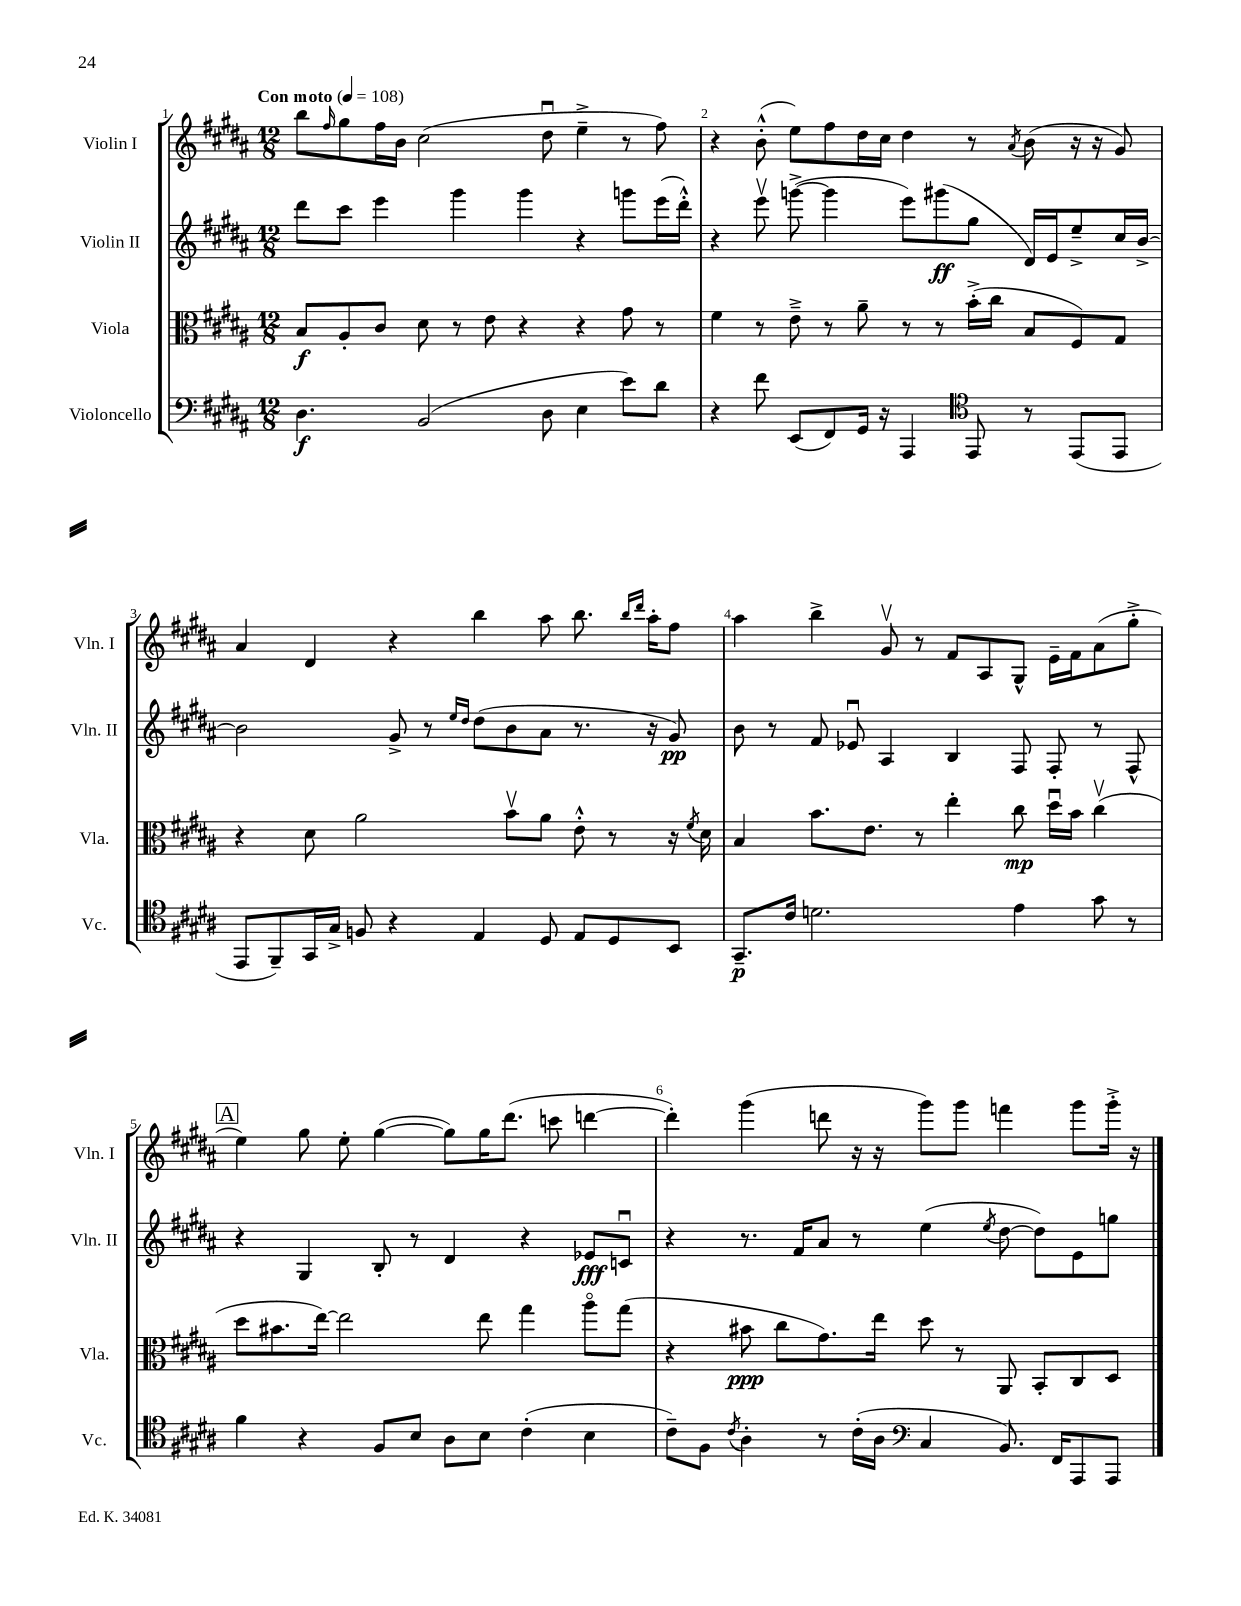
<<
\new StaffGroup <<
\new Staff = "s0" \with { instrumentName = "Violin I" shortInstrumentName = "Vln. I" } {
    \clef treble \key b \major \numericTimeSignature \time 12/8 \tempo "Con moto" 4 = 108
    b''8 \grace { fis''16 } gis''8 fis''16 b'16 cis''2( dis''8\downbow e''4---> r8 fis''8) |
    r4 b'8-.-^( e''8) fis''8 dis''16 cis''16 dis''4 r8 \acciaccatura { ais'8 } b'8( r16 r16 gis'8) |
    ais'4 dis'4 r4 b''4 ais''8 b''8. \grace { b''16 dis'''16 } ais''16-. fis''8 |
    ais''4 b''4-> gis'8\upbow r8 fis'8 ais8 gis8-^ e'16-- fis'16 ais'8( gis''8-.-> |
    \mark \markup { \box "A" } e''4) gis''8 e''8-. gis''4~( gis''8) gis''16 dis'''8.( c'''8 d'''4~ |
    d'''4-.) gis'''4( d'''8 r16 r16 gis'''8) gis'''8 f'''4 gis'''8 gis'''16-.-> r16 \bar "|." |
}
\new Staff = "s1" \with { instrumentName = "Violin II" shortInstrumentName = "Vln. II" } {
    \clef treble \key b \major \numericTimeSignature \time 12/8
    dis'''8 cis'''8 e'''4 gis'''4 gis'''4 r4 g'''8 e'''16( dis'''16-.-^) |
    r4 e'''8\upbow g'''8~->( g'''4 e'''8) gis'''8\ff( gis''8 dis'16) e'16 e''8---> cis''16 b'16~-> |
    b'2 gis'8-> r8 \grace { e''16 dis''16 } dis''8( b'8 ais'8 r8. r16 gis'8\pp) |
    b'8 r8 fis'8 ees'8\downbow ais4 b4 fis8 fis8-. r8 fis8-^ |
    \mark \markup { \box "A" } r4 gis4 b8-. r8 dis'4 r4 ees'8\fff c'8\downbow |
    r4 r8. fis'16 ais'8 r8 e''4( \acciaccatura { e''8 } dis''8~ dis''8) e'8 g''8 \bar "|." |
}
\new Staff = "s2" \with { instrumentName = "Viola" shortInstrumentName = "Vla." } {
    \clef alto \key b \major \numericTimeSignature \time 12/8
    b8\f ais8-. cis'8 dis'8 r8 e'8 r4 r4 gis'8 r8 |
    fis'4 r8 e'8---> r8 ais'8-- r8 r8 b'16-.->( cis''16 b8 fis8) gis8 |
    r4 dis'8 ais'2 b'8\upbow ais'8 e'8-.-^ r8 r16 \acciaccatura { fis'8 } dis'16 |
    b4 b'8. e'8. r8 e''4-. cis''8\mp dis''16\downbow b'16 cis''4\upbow( |
    \mark \markup { \box "A" } dis''8 bis'8. e''16~) e''2 e''8 gis''4 ais''8\flageolet gis''8( |
    r4 bis'8\ppp cis''8 gis'8.) e''16 dis''8 r8 ais,8 b,8-. cis8 dis8 \bar "|." |
}
\new Staff = "s3" \with { instrumentName = "Violoncello" shortInstrumentName = "Vc." } {
    \clef bass \key b \major \numericTimeSignature \time 12/8
    dis4.\f b,2( dis8 e4 e'8) dis'8 |
    r4 fis'8 e,8( fis,8) gis,16 r16 ais,,4 \clef tenor e,8 r8 e,8( e,8 |
    e,8 fis,8--) gis,16 gis16-> f8 r4 e4 dis8 e8 dis8 b,8 |
    gis,8.--\p cis'16 d'2. e'4 gis'8 r8 |
    \mark \markup { \box "A" } fis'4 r4 fis8 b8 ais8 b8 cis'4-.( b4 |
    cis'8--) fis8 \acciaccatura { cis'8 } ais4-. r8 cis'16-.( ais16 \clef bass cis4 b,8.) fis,16 ais,,8 ais,,8 \bar "|." |
}
>>
>>
\layout { \context { \Score \override BarNumber.break-visibility = ##(#f #t #t) barNumberVisibility = #all-bar-numbers-visible } }
